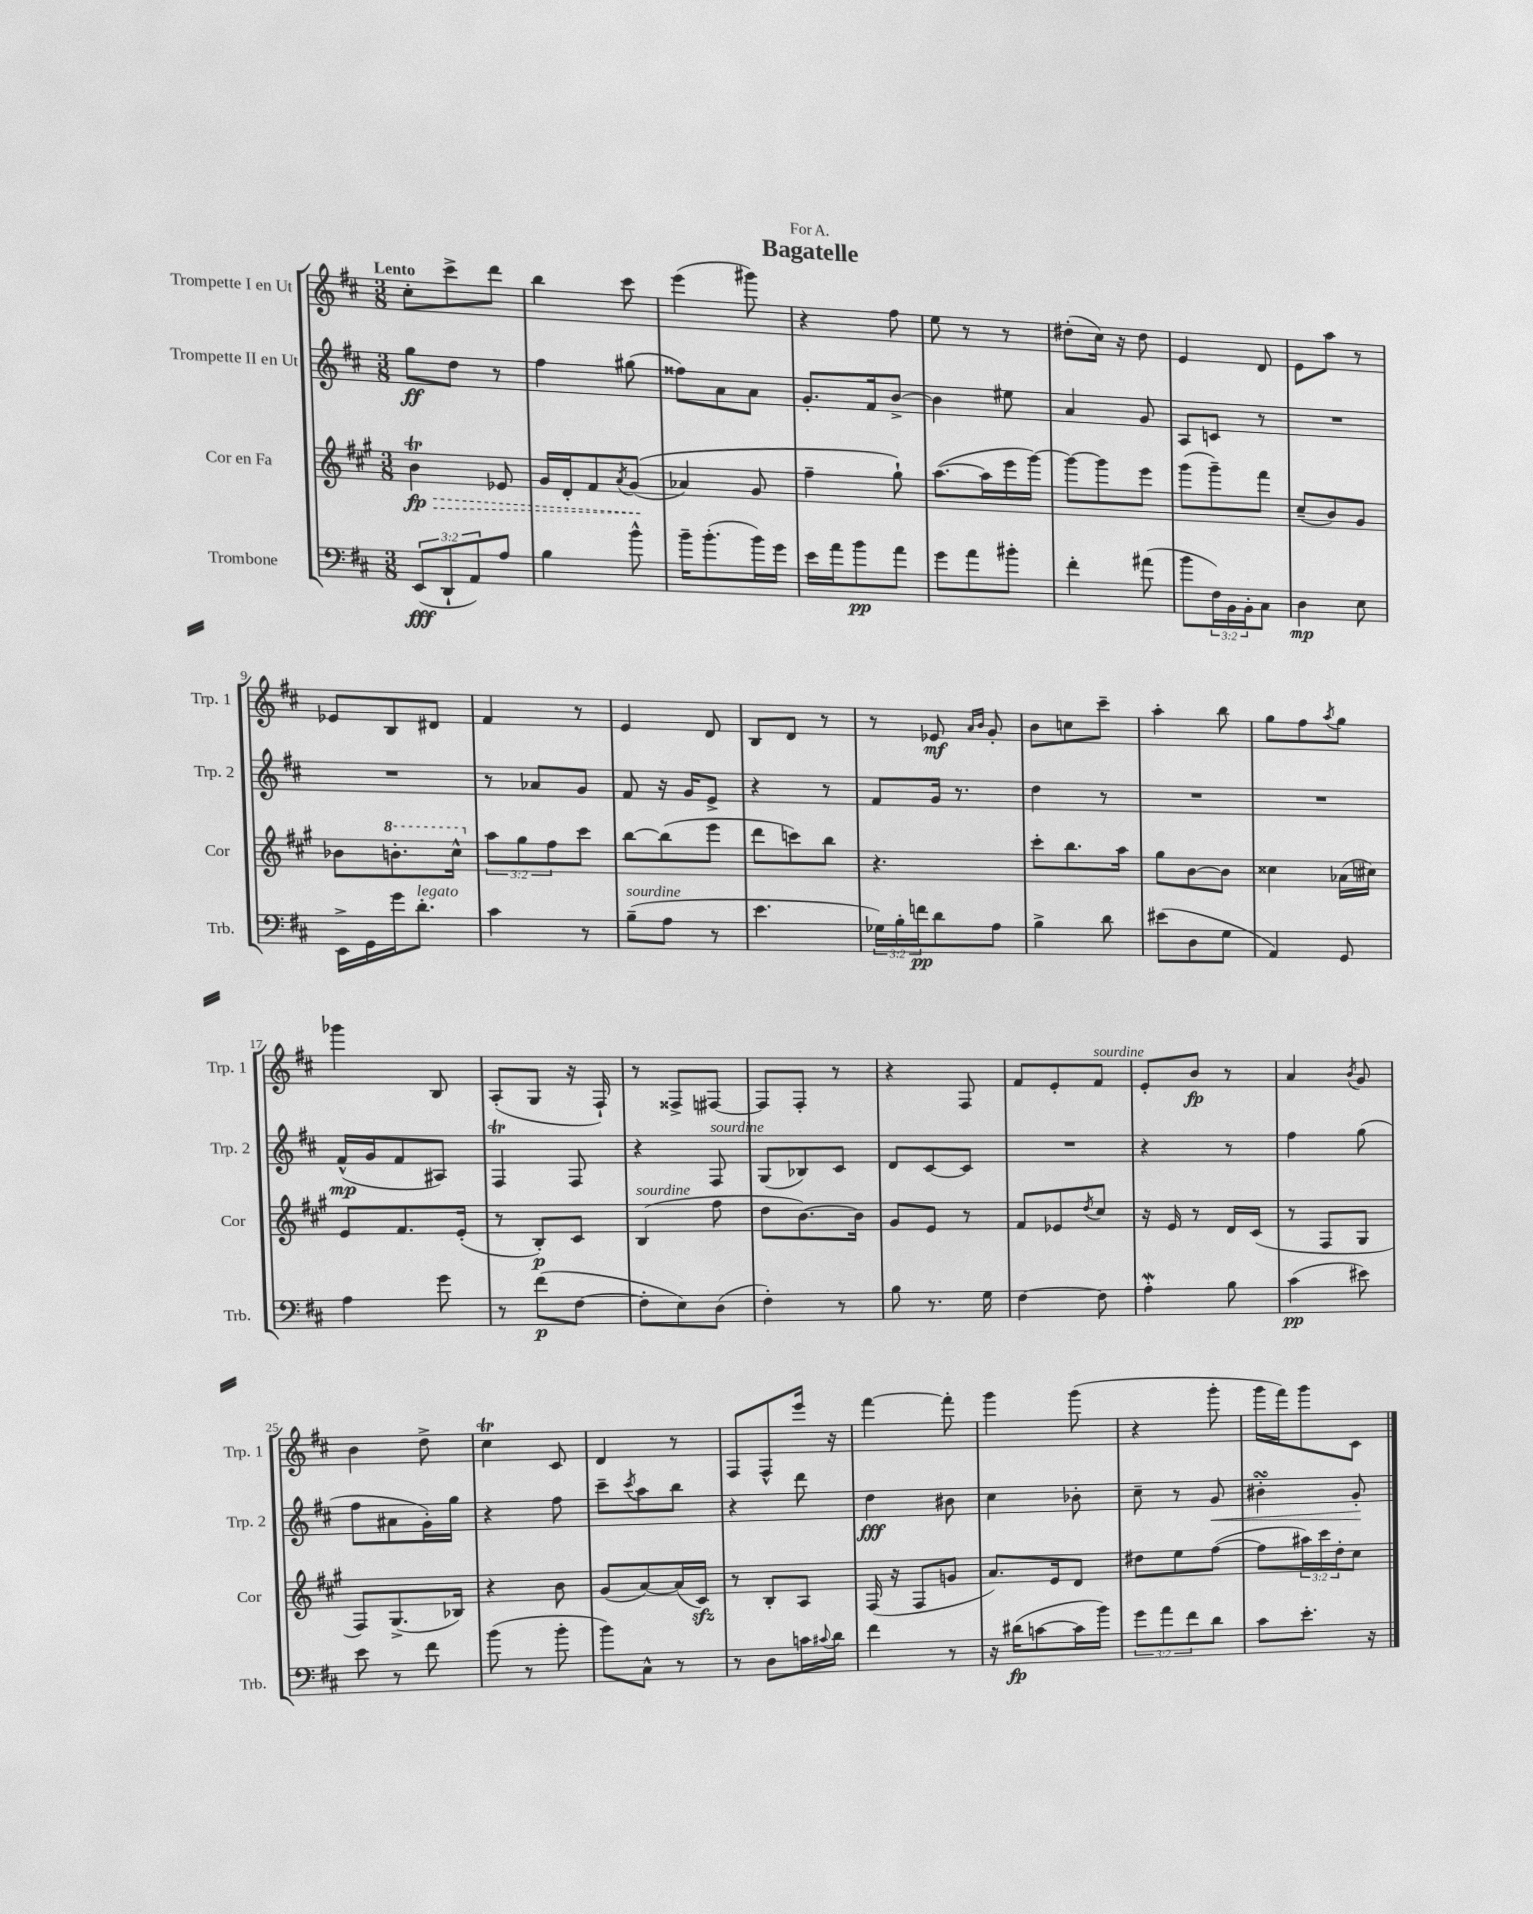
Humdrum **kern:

**kern	**dynam	**kern	**dynam	**kern	**dynam	**kern	**dynam
*part4	*part4	*part3	*part3	*part2	*part2	*part1	*part1
*staff4	*staff4	*staff3	*staff3	*staff2	*staff2	*staff1	*staff1
*I"Trombone	*	*I"Cor en Fa	*	*I"Trompette II en Ut	*	*I"Trompette I en Ut	*
*I'Trb.	*	*I'Cor	*	*I'Trp. 2	*	*I'Trp. 1	*
*clefF4	*	*clefG2	*	*clefG2	*	*clefG2	*
*k[f#c#]	*	*k[f#c#g#]	*	*k[f#c#]	*	*k[f#c#]	*
*M3/8	*	*M3/8	*	*M3/8	*	*M3/8	*
=1	=1	=1	=1	=1	=1	=1	=1
!	!	!	!	!	!	!LO:TX:a:B:t=Lento	!
!	!	!	!LO:HP:b	!	!	!	!
(12EE/L	fff	4bT\	> fp	8gg\L	ff	8cc#'\L	.
12DD`/	.	.	.	.	.	.	.
.	.	.	.	8dd\J	.	8ccc#^\	.
12AA/)	.	.	.	.	.	.	.
8A/J	.	8e-X/	.	8r	.	8ddd\J	.
=2	=2	=2	=2	=2	=2	=2	=2
4B\	.	16g#/LL	.	4ff#\	.	4bb\	.
.	.	16d'/J	.	.	.	.	.
.	.	8f#/	.	.	.	.	.
.	.	8qa/	.	.	.	.	.
8b^^\	.	((8g#/J	.	(8gg#X\	.	8ccc#\	.
.	.	.	]	.	.	.	.
=3	=3	=3	=3	=3	=3	=3	=3
16b~\KL	.	4a-X/)	.	8ff##X\L)	.	(4eee\	.
(8.b'\	.	.	.	.	.	.	.
.	.	.	.	8a\	.	.	.
16b\L)	.	8g#/	.	8a\J	.	8ggg#X\)	.
16g\JJ	.	.	.	.	.	.	.
=4	=4	=4	=4	=4	=4	=4	=4
16e\LL	.	4ff#~\	.	8.g'/L	.	4r	.
16a\J	.	.	.	.	.	.	.
8b\	pp	.	.	.	.	.	.
.	.	.	.	16f#/k	.	.	.
8a\J	.	8gg#`\)	.	[8b^/J	.	8ff#\	.
=5	=5	=5	=5	=5	=5	=5	=5
8g\L	.	([8.aa\L	.	4b\]	.	8ee\	.
8a\	.	.	.	.	.	8r	.
.	.	16aa\L]	.	.	.	.	.
8b#X'\J	.	16eee\	.	8ee#X\	.	8r	.
.	.	[16ggg#\JJ)	.	.	.	.	.
=6	=6	=6	=6	=6	=6	=6	=6
4f#'\	.	8ggg#\L_	.	4a/	.	(8dd#X'\L	.
.	.	8ggg#\]	.	.	.	16cc#\Jk)	.
.	.	.	.	.	.	16r	.
(8a#X\	.	8eee\J	.	8g/	.	8dd#\	.
=7	=7	=7	=7	=7	=7	=7	=7
8b\L	.	(8ggg#\L	.	8A/L	.	4e/	.
24F#\L)	.	8ggg#~\)	.	8cn/J	.	.	.
24BB\	.	.	.	.	.	.	.
24BB'\J	.	.	.	.	.	.	.
8C#\J	.	8fff#\J	.	8r	.	8d/	.
=8	=8	=8	=8	=8	=8	=8	=8
4D\	mp	(8cc#~/L	.	4.r	.	8e\L	.
.	.	8b/)	.	.	.	8aa\J	.
8E\	.	8g#/J	.	.	.	8r	.
!!LO:LB:g=z
=9	=9	=9	=9	=9	=9	=9	=9
16EE^\LL	.	8b-X\L	.	4.r	.	8e-X/L	.
16GG\	.	.	.	.	.	.	.
*	*	*8va	*	*	*	*	*
16g\J	.	8.bbn'\	.	.	.	8B/	.
!LO:TX:a:i:t=legato	!	!	!	!	!	!	!
8.d'\J	.	.	.	.	.	.	.
.	.	.	.	.	.	8d#X/J	.
.	.	16ccc#^^\Jk	.	.	.	.	.
=10	=10	=10	=10	=10	=10	=10	=10
*	*	*X8va	*	*	*	*	*
4c#\	.	12aa\L	.	8r	.	4f#/	.
.	.	12gg#\	.	.	.	.	.
.	.	.	.	8a-X/L	.	.	.
.	.	12ff#\	.	.	.	.	.
8r	.	8ccc#\J	.	8g/J	.	8r	.
=11	=11	=11	=11	=11	=11	=11	=11
!LO:TX:a:i:t=sourdine	!	!	!	!	!	!	!
(8B~\L	.	[8bb\L	.	8f#/	.	4e/	.
8A\J	.	(8bb\]	.	16r	.	.	.
.	.	.	.	16g/KL	.	.	.
8r	.	8eee\J	.	8e^/J	.	8d/	.
=12	=12	=12	=12	=12	=12	=12	=12
4.e\	.	8ddd\L	.	4r	.	8B/L	.
.	.	8cccn\)	.	.	.	8d/J	.
.	.	8bb\J	.	8r	.	8r	.
=13	=13	=13	=13	=13	=13	=13	=13
24G-X\LL)	.	4.r	.	8f#/L	.	8r	.
24B'\	.	.	.	.	.	.	.
24fn\J	pp	.	.	.	.	.	.
8d\	.	.	.	16g/Jk	.	8e-X/	mf
.	.	.	.	8.r	.	.	.
.	.	.	.	.	.	16qqa/LL	.
.	.	.	.	.	.	16qqb/JJ	.
8A\J	.	.	.	.	.	8g'/	.
=14	=14	=14	=14	=14	=14	=14	=14
4B^\	.	8ccc#'\L	.	4dd\	.	8b\L	.
.	.	8.bb\	.	.	.	8ccn\	.
8d\	.	.	.	8r	.	8ccc#~\J	.
.	.	16aa\Jk	.	.	.	.	.
=15	=15	=15	=15	=15	=15	=15	=15
(8e#X\L	.	8gg#\L	.	4.r	.	4aa'\	.
8D\	.	[8b\	.	.	.	.	.
8G\J	.	8b\J]	.	.	.	8bb\	.
=16	=16	=16	=16	=16	=16	=16	=16
4AA/)	.	4cc##X\	.	4.r	.	8gg\L	.
.	.	.	.	.	.	8ff#\	.
.	.	.	.	.	.	8qaa/	.
8GG/	.	(16a-X\LL	.	.	.	8gg\J	.
.	.	16cc#X\JJ)	.	.	.	.	.
!!LO:LB:g=z
=17	=17	=17	=17	=17	=17	=17	=17
4A\	.	8e/L	.	(16f#^^/LL	mp	4ggg-X\	.
.	.	.	.	16g/J	.	.	.
.	.	8.f#/	.	8f#/	.	.	.
8g\	.	.	.	8A#X/J)	.	8B/	.
.	.	(16e'/Jk	.	.	.	.	.
=18	=18	=18	=18	=18	=18	=18	=18
8r	.	8r	.	4F#t/	.	(8A'/L	.
(8f#\L	p	8B'/L)	p	.	.	8G/J	.
[8F#\J	.	8c#/J	.	8F#/	.	16r	.
.	.	.	.	.	.	16F#`/)	.
=19	=19	=19	=19	=19	=19	=19	=19
!	!	!LO:TX:a:i:t=sourdine	!	!	!	!	!
8F#'\L]	.	(4B/	.	4r	.	8r	.
8E\)	.	.	.	.	.	8F##X^/L	.
!	!	!	!	!LO:TX:a:i:t=sourdine	!	!	!
(8D\J	.	8ff#\	.	8F#/	.	[8F#X/J	.
=20	=20	=20	=20	=20	=20	=20	=20
4F#'\)	.	8dd\L	.	(8G/L	.	8F#/L]	.
.	.	[8.b\)	.	8B-X/)	.	8F#'/J	.
8r	.	.	.	8c#/J	.	8r	.
.	.	16b\Jk]	.	.	.	.	.
=21	=21	=21	=21	=21	=21	=21	=21
8B\	.	8g#/L	.	8d/L	.	4r	.
8.r	.	8e/J	.	[8c#/	.	.	.
.	.	8r	.	8c#/J]	.	8F#/	.
16G\	.	.	.	.	.	.	.
=22	=22	=22	=22	=22	=22	=22	=22
[4F#\	.	8f#/L	.	4.r	.	8f#/L	.
.	.	8e-X/	.	.	.	8e'/	.
.	.	8qdd/	.	.	.	.	.
!	!	!	!	!	!	!LO:TX:a:i:t=sourdine	!
8F#\]	.	8cc#/J	.	.	.	8f#/J	.
=23	=23	=23	=23	=23	=23	=23	=23
4AW'\	.	16r	.	4r	.	8e'/L	.
.	.	16e/	.	.	.	.	.
.	.	8r	.	.	.	8b/J	fp
8B\	.	16d/LL	.	8r	.	8r	.
.	.	(16c#/JJ	.	.	.	.	.
=24	=24	=24	=24	=24	=24	=24	=24
(4c#\	pp	8r	.	4ff#\	.	4a/	.
.	.	8F#/L	.	.	.	.	.
.	.	.	.	.	.	8qb/	.
8e#X\)	.	8G#/J	.	(8gg\	.	8g/	.
!!LO:LB:g=z
=25	=25	=25	=25	=25	=25	=25	=25
8e\	.	8F#/L)	.	8ff#\L	.	4b\	.
8r	.	(8.G#^/	.	8a#X\	.	.	.
8f#\	.	.	.	16g'\L)	.	8dd^\	.
.	.	16B-X/Jk)	.	16gg\JJ	.	.	.
=26	=26	=26	=26	=26	=26	=26	=26
(8b\	.	4r	.	4r	.	4cc#t\	.
8r	.	.	.	.	.	.	.
8b'\	.	8b\	.	8ff#\	.	8c#/	.
=27	=27	=27	=27	=27	=27	=27	=27
8b\L)	.	(8g#/L	.	8ccc#~\L	.	4d/	.
.	.	.	.	8qccc#/	.	.	.
8C#^^\J	.	[8a/)	.	8aa\	.	.	.
8r	.	(16a/L]	.	8bb\J	.	8r	.
.	.	16c#zz/JJ)	.	.	.	.	.
=28	=28	=28	=28	=28	=28	=28	=28
8r	.	8r	.	4r	.	8F#/L	.
8D\L	.	8B'/L	.	.	.	8F#^^/	.
16cn\L	.	8A/J	.	8ddd\	.	16eee/Jk	.
8qqc#X/	.	.	.	.	.	.	.
16d\JJ	.	.	.	.	.	16r	.
=29	=29	=29	=29	=29	=29	=29	=29
4f#\	.	(16F#/	.	4dd\	fff	[4fff#\	.
.	.	16r	.	.	.	.	.
.	.	8F#/L	.	.	.	.	.
8r	.	8gn/J	.	8b#X\	.	8fff#'\]	.
=30	=30	=30	=30	=30	=30	=30	=30
16r	.	8.a/L)	.	4cc#\	.	4ggg\	.
(16d#X\KL	fp	.	.	.	.	.	.
[8cn\	.	.	.	.	.	.	.
.	.	16e/k	.	.	.	.	.
16c\L]	.	8d/J	.	8b-X'\	.	(8ggg\	.
16b\JJ)	.	.	.	.	.	.	.
=31	=31	=31	=31	=31	=31	=31	=31
12g\L	.	8dd#X\L	.	8cc#~\	.	4r	.
12a\	.	.	.	.	.	.	.
.	.	8ee\	.	8r	.	.	.
12f#\	.	.	.	.	.	.	.
!	!	!	!	!	!LO:HP:b	!	!
8d\J	.	([8ff#\J	.	8g/	<	8ggg'\	.
=32	=32	=32	=32	=32	=32	=32	=32
8c#\L	.	8ff#\L]	.	4b#XsSsS'\	.	16ggg\LL	.
.	.	.	.	.	.	16fff#\J)	.
8.e'\J	.	24aa#X\L)	.	.	.	8ggg\	.
.	.	24ccc#\	.	.	.	.	.
.	.	24dd'\J	.	.	.	.	.
.	.	8cc#\J	.	8g'/	.	8c#\J	.
16r	.	.	.	.	.	.	.
.	.	.	.	.	[	.	.
==	==	==	==	==	==	==	==
*-	*-	*-	*-	*-	*-	*-	*-
